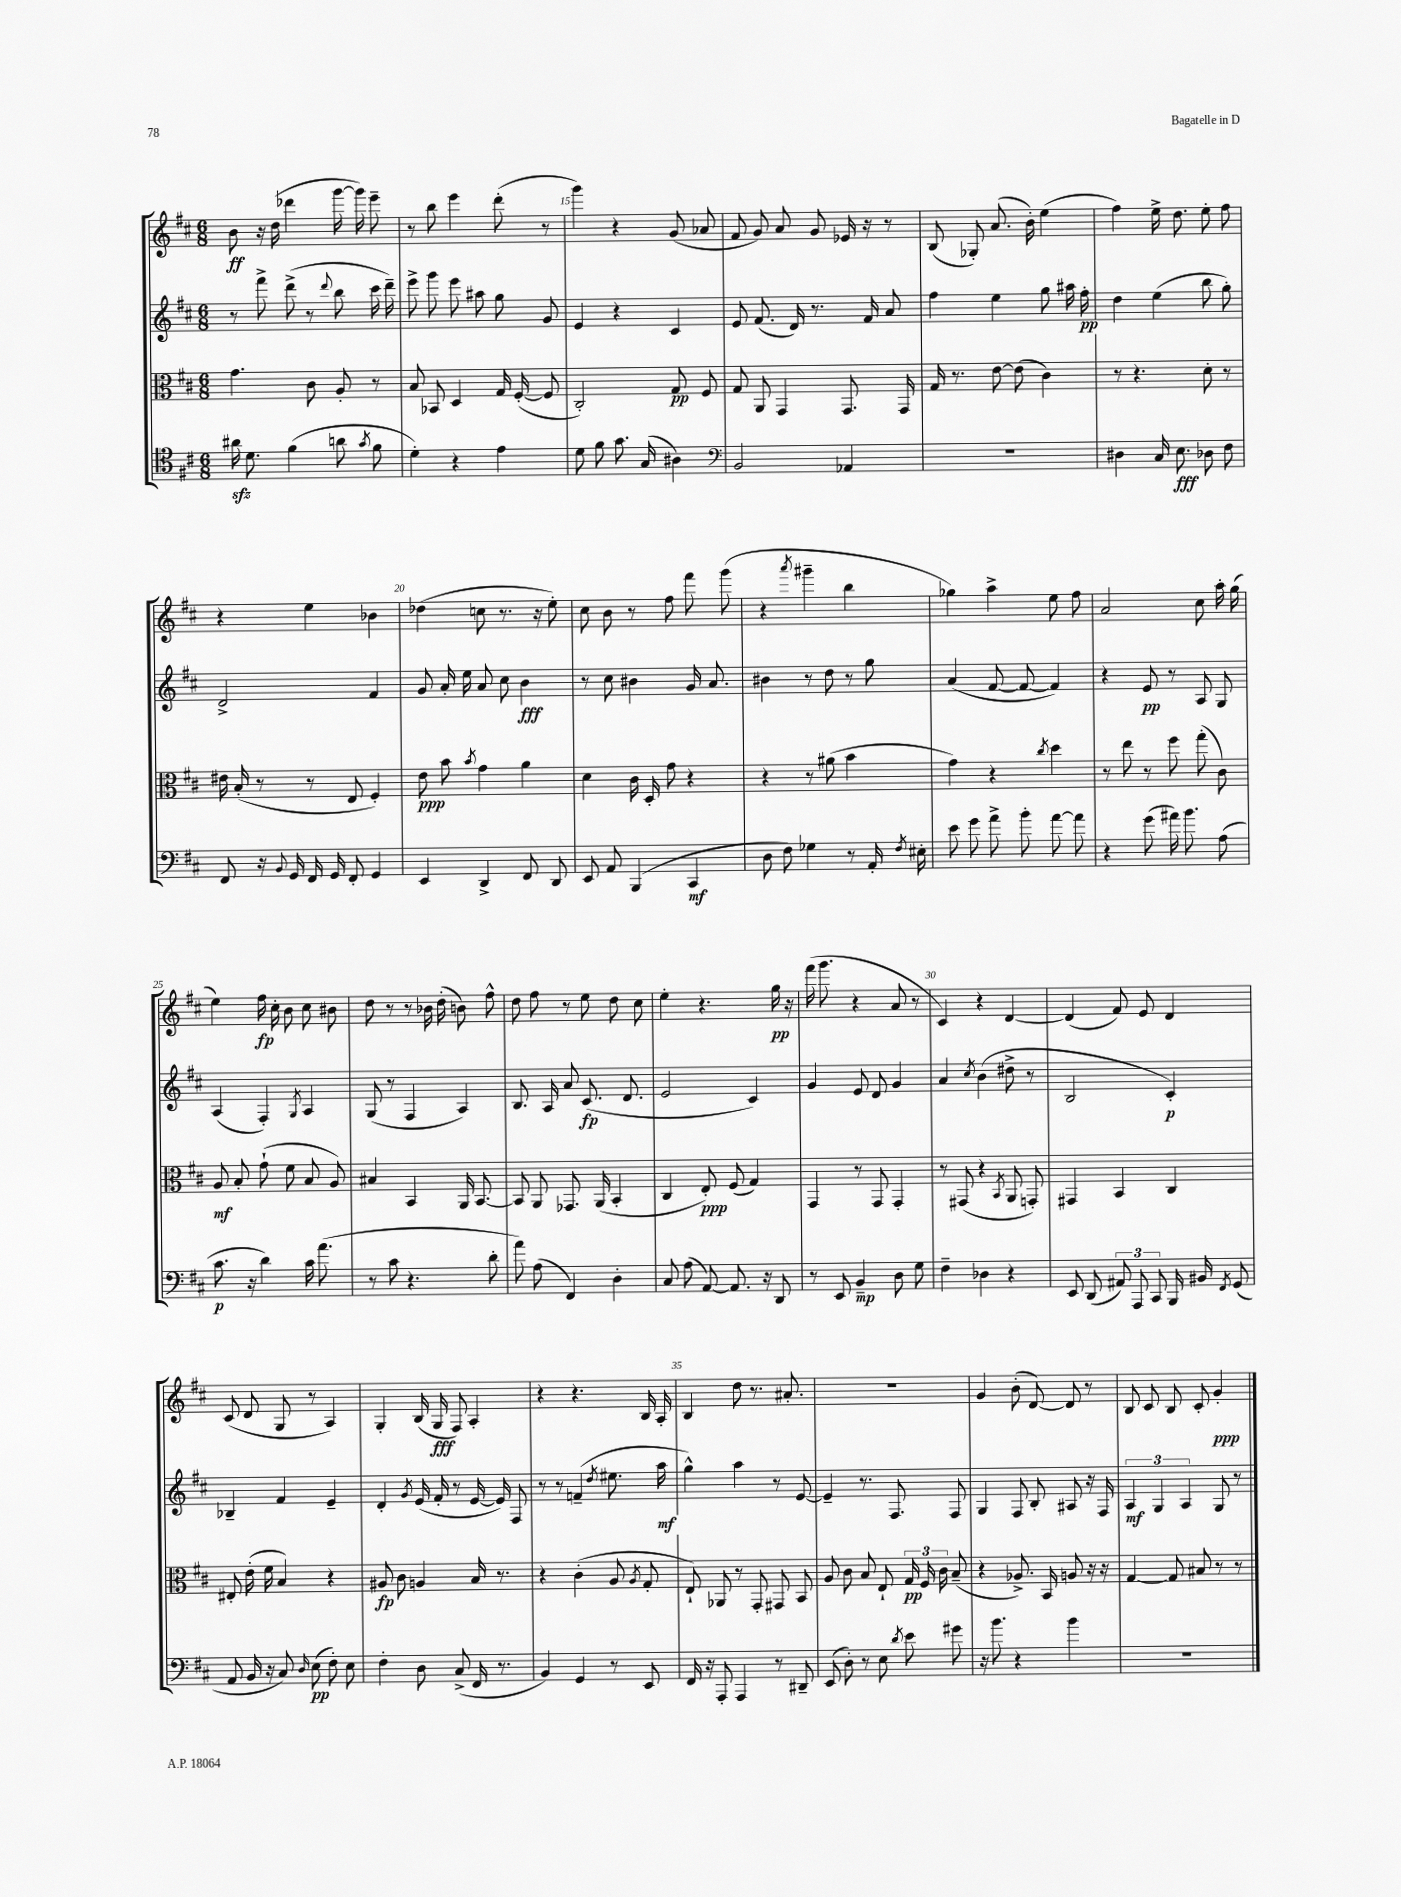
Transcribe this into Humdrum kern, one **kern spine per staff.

**kern	**kern	**kern	**kern
*staff4	*staff3	*staff2	*staff1
*clefC4	*clefC3	*clefG2	*clefG2
*k[f#c#]	*k[f#c#]	*k[f#c#]	*k[f#c#]
*M6/8	*M6/8	*M6/8	*M6/8
16a#	4.g	8r	8b
8.d	.	.	.
.	.	8fff#^	16r
.	.	.	(16dd
(4f#	.	(8ddd^	4ddd-
.	8c#	8r	.
.	.	8qqddd	.
8a	8A'	8bb	[16ggg
.	.	.	16ggg])
8qg	.	.	.
8f#	8r	16ccc#	8eee~
.	.	16ddd~)	.
=	=	=	=
4d')	8B	8eee^	8r
.	8BB-	8ggg	8bb
4r	4D	8eee	4eee
.	.	8aa#	.
4e	16G	8gg	(8ddd'
.	([16F#'	.	.
.	8F#]	8g	8r
=	=	=	=
8d	2C#')	4e	4ggg)
8f#	.	.	.
8.g	.	4r	4r
(16G	.	.	.
4A#)	8G	4c#	(8g
.	8F#	.	8a-
=	=	=	=
*clefF4	*	*	*
2BB	8G	8e	8f#
.	8AA	(8.f#	8g)
.	4GG	.	8a
.	.	16d)	.
.	.	8.r	8g
4AA-	8.GG	.	16e-
.	.	16f#	16r
.	.	8a	8r
.	16GG	.	.
=	=	=	=
2.r	16G	4ff#	(8B
.	8.r	.	.
.	.	.	8G-')
.	[8e	4ee	(8.a
.	(8e]	.	.
.	.	.	16b')
.	4c#)	8gg	(4ee
.	.	16aa#	.
.	.	16ff#'	.
=	=	=	=
4D#	8r	4dd	4ff#)
.	4.r	.	.
16C#	.	(4ee	16ee^
8.E	.	.	8.dd
8D-	8d'	8bb	8ee'
8F#	8r	8gg')	8ff#
=	=	=	=
8FF#	16e#	2d^	4r
.	(16B'	.	.
16r	8r	.	.
8qqBB	.	.	.
16GG	.	.	.
16FF#	8r	.	4ee
16GG	.	.	.
8FF#'	8E	.	.
4GG	4F#')	4f#	4b-
=	=	=	=
4EE	8e	8g	(4dd-
.	8b	16a'	.
.	.	16ee	.
.	8qb	.	.
4DD^	4g	8a	8cc
.	.	8cc#	8.r
8FF#	4a	4b	.
.	.	.	16r
8DD	.	.	8ee')
=	=	=	=
8EE	4d	8r	8cc#
8AA	.	8cc#	8b
(4BBB	16c#	4b#	8r
.	16D'	.	.
.	8g	.	8ff#
4CC#	4r	16g	8fff#
.	.	8.a	.
.	.	.	(8ggg
=	=	=	=
8D	4r	4b#	4r
8F#)	.	.	.
.	.	.	8qaaa
4G-	8r	8r	4ggg#~
.	(8a#	8dd	.
8r	4b	8r	4bb
16AA'	.	8gg	.
8qF#	.	.	.
16E#'	.	.	.
=	=	=	=
8e	4g)	(4a	4gg-)
8g	.	.	.
8a^	4r	[8f#	4aa^
8b'	.	8f#_	.
.	8qcc#	.	.
[8a	4dd	4f#])	8ee
8a]	.	.	8ff#
=	=	=	=
4r	8r	4r	2a
.	8ee	.	.
(8g	8r	8e	.
16a#)	8ff#	8r	.
8.b	.	.	.
.	(8gg'	8A	8cc#
(8A	8c#)	8G	16aa'
.	.	.	(16gg
=	=	=	=
8.c#	8A	(4A	4ee)
.	8B'	.	.
16r	.	.	.
4d)	(8g`	4F#')	16ff#
.	.	.	16cc#'
.	8f#	.	8b
.	.	8qG	.
16c#	8B	4A	8cc#
(8.a	.	.	.
.	8A)	.	8b#
=	=	=	=
8r	4B#	(8G	8dd
8c#	.	8r	8r
4.r	4BB	4F#	8r
.	.	.	16b-
.	.	.	(16dd'
.	16AA	4A)	8b)
.	[8.BB	.	.
8d'	.	.	8ff#^^
=	=	=	=
8a)	8BB]	8.B	8dd
(8A	8AA	.	8ff#
.	.	16A	.
4FF#)	8.GG-	8a	8r
.	.	(8.c#	8ee
.	(16AA	.	.
4D'	4BB'	.	8dd
.	.	8.d	.
.	.	.	8cc#
=	=	=	=
8C#	4C#	2e	4ee'
(8A	.	.	.
[8AA)	8E')	.	4.r
8.AA]	(8F#	.	.
.	4G)	4c#)	.
16r	.	.	.
8DD	.	.	16gg
.	.	.	16r
=	=	=	=
8r	4GG	4g	(16fff#
.	.	.	8.ggg
8EE	.	.	.
4BB~	8r	8e	4r
.	8GG	8d	.
8D	4GG'	4g	8a
8G	.	.	8r
=	=	=	=
4F#~	8r	4a	4c#)
.	(8GG#	.	.
.	.	8qcc#	.
4D-	4r	(4b	4r
.	8qBB	.	.
4r	8AA	8dd#^	[4d
.	8GG')	8r	.
=	=	=	=
8EE	4GG#	2B	(4d]
(8DD	.	.	.
12AA#)	4BB	.	8f#)
12AAA	.	.	.
.	.	.	8e
12CC#	.	.	.
16BBB	4C#	4c#')	4d
16BB#	.	.	.
8qFF#	.	.	.
(8GG	.	.	.
=	=	=	=
8AA	8E#'	4B-~	(8c#
16BB	(16e'	.	8d
16r	16f#	.	.
8C#)	4B)	4f#	8G
16qqD	.	.	.
(8E	.	.	8r
8F#')	4r	4e~	4A)
8E	.	.	.
=	=	=	=
4F#'	8A#	4d'	4G'
.	8c#	.	.
.	.	8qg	.
8D	4A	(16e	(16B
.	.	16f#'	16G
(8C#^	.	8r	8F#)
16FF#	16B	[16e	4A'
8.r	8.r	16e])	.
.	.	8F#	.
=	=	=	=
4BB)	4r	8r	4r
.	.	8r	.
4GG	(4c#'	(4f~	4.r
.	.	8qdd	.
8r	8A	8.ee#	.
.	8qA	.	.
8EE	8G'	.	16B
.	.	16aa	16A'
=	=	=	=
16FF#	8E`)	4gg^^)	4B
16r	.	.	.
8AAA'	8AA-	.	.
4AAA	8r	4aa	8dd
.	8GG'	.	8.r
8r	8GG#	8r	.
.	.	.	8.a#'
8DD#~	8BB	[8e	.
=	=	=	=
(8EE	8A	4e~]	2.r
8D')	8c#	.	.
8r	8B	8.r	.
8E	8E`	.	.
.	.	8.F#	.
8qd	.	.	.
8e	24G	.	.
.	24F#	.	.
.	24c#	.	.
8g#	(8B~	8F#	.
=	=	=	=
16r	4r	4G	4g
8.b	.	.	.
4r	8.A-^)	8F#	(8b'
.	.	8B'	[8d)
.	16BB	.	.
4b	8A	8A#	8d]
.	16r	16r	8r
.	16r	16F#	.
=	=	=	=
2.r	[4G	6A	8B
.	.	.	8c#
.	.	6G	.
.	8G]	.	8B
.	.	6A	.
.	8B#	.	8c#'
.	8r	8G	4g'
.	8r	8r	.
==	==	==	==
*-	*-	*-	*-
